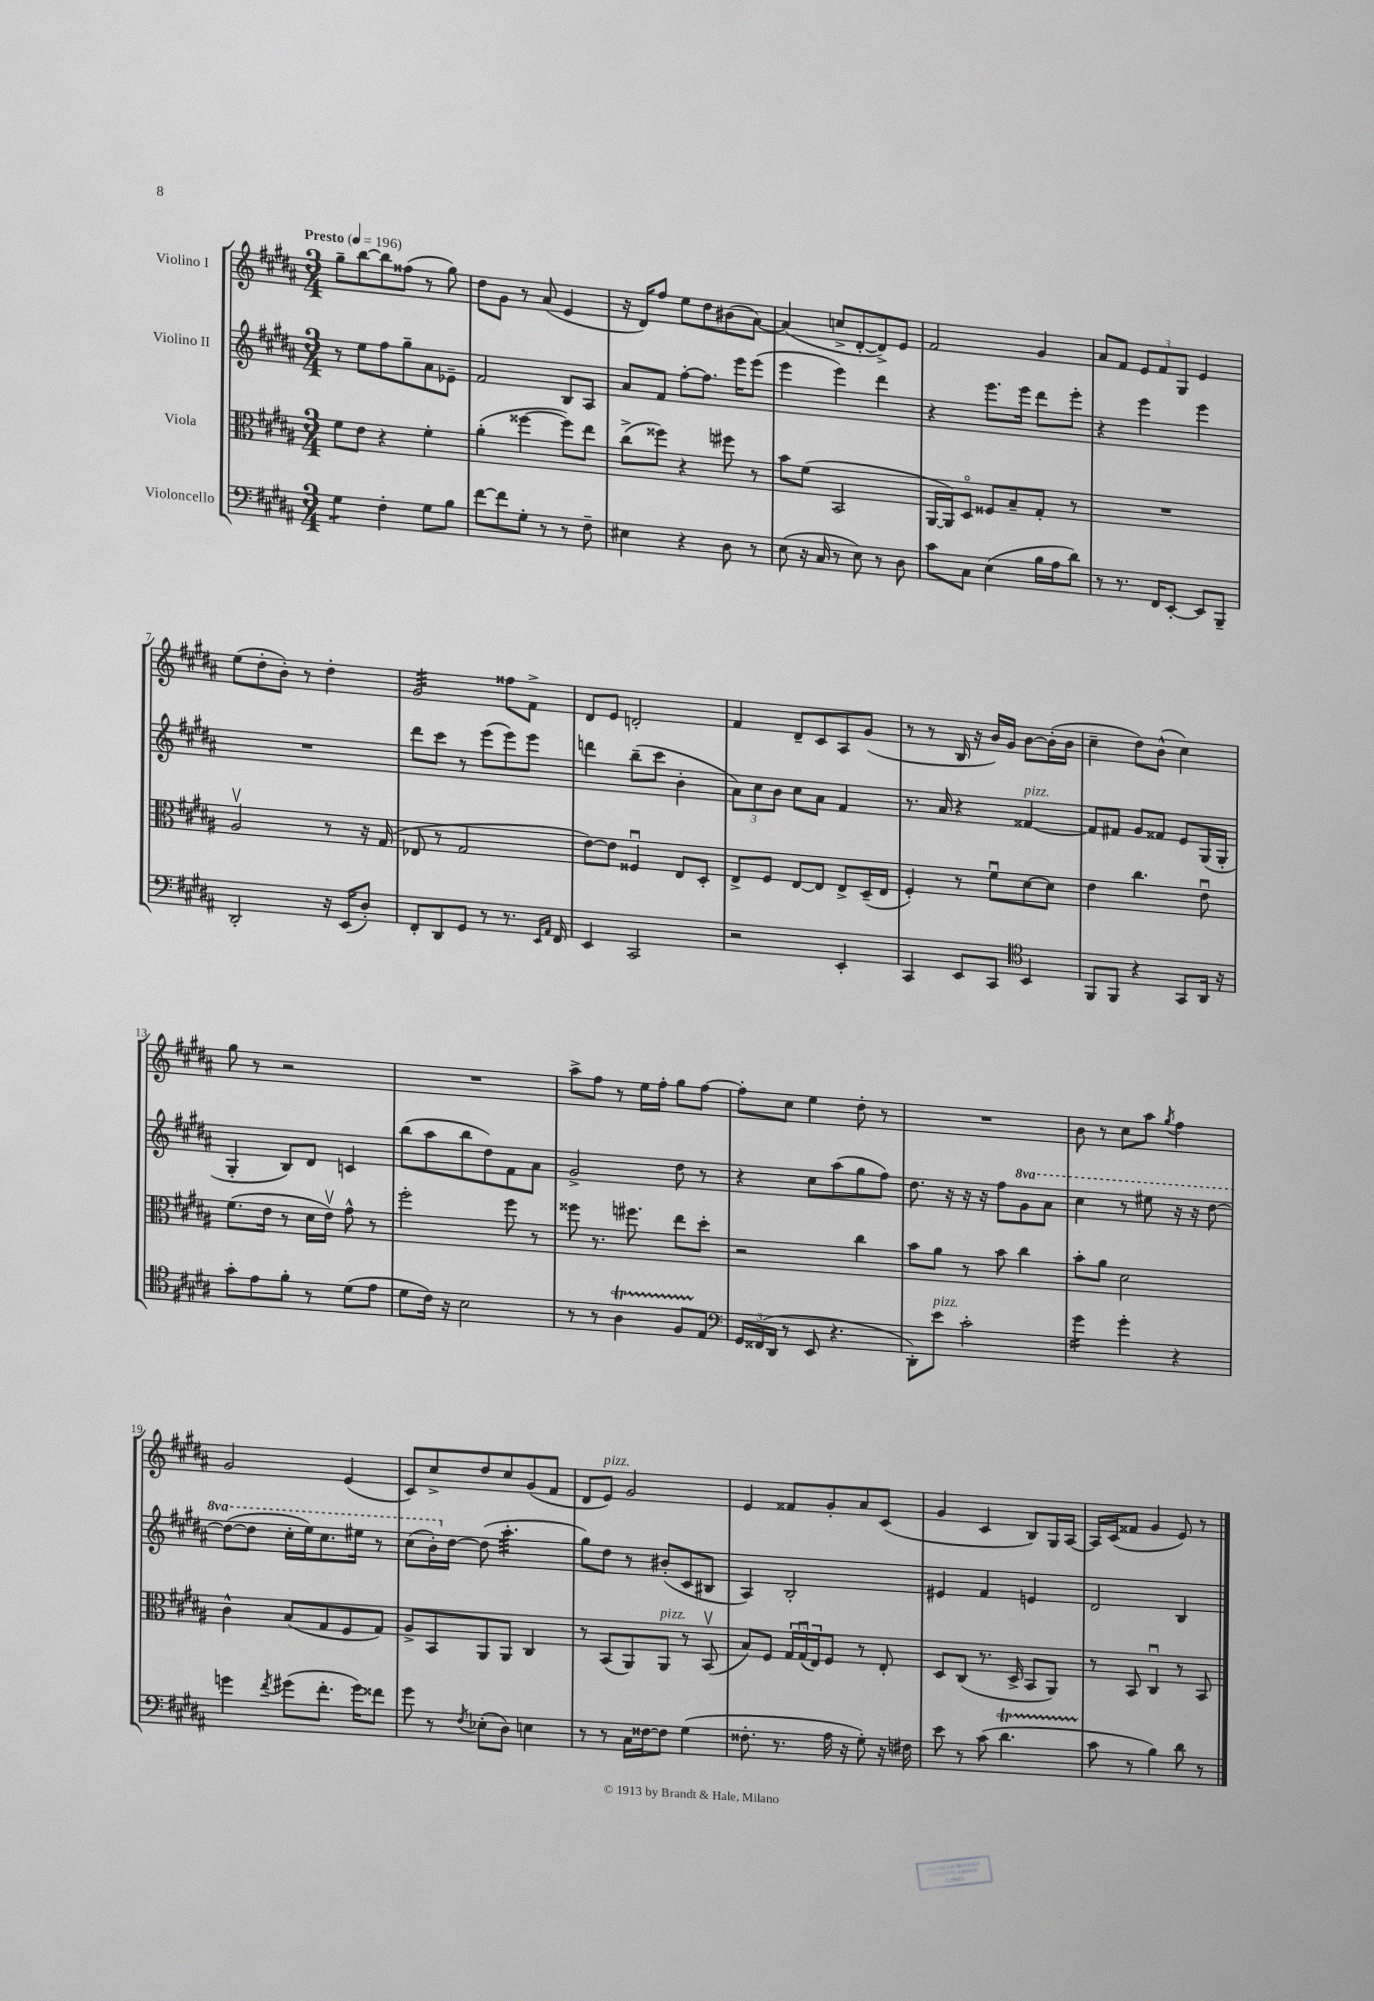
<<
\new StaffGroup <<
\new Staff = "s0" \with { instrumentName = "Violino I" } {
    \clef treble \key b \major \numericTimeSignature \time 3/4 \tempo "Presto" 4 = 196
    gis''8-- b''8~ b''8 fisis''8( r8 gis''8) |
    dis''8 gis'8 r8 ais'8( e'4 |
    r16 dis'16) fis''8 e''8 dis''8 bis'8( ais'8~) |
    ais'4( c''8-> dis'8~-. dis'8->) e'8 |
    fis'2 gis'4 |
    ais'8 fis'8 \tuplet 3/2 { e'8 fis'8 gis8 } e'4 |
    e''8( dis''8-. b'8-.) r8 dis''4-. |
    gis'2:32 fisis''8 fis'8-> |
    dis'8 e'8 d'2-. |
    fis'4 dis'8-- cis'8 ais8 gis'8( |
    r8 r8 b16 r16 b'16) gis'16 b'8~ b'16-.( b'16 |
    cis''4-- dis''8) b'8-^( cis''4) |
    gis''8 r8 r2 |
    R2. |
    ais''8-> fis''8 r8 e''16 fis''16-. gis''8 fis''8~ |
    fis''8-. cis''8 e''4 dis''8-. r8 |
    R2. |
    b'8 r8 cis''8 ais''8 \acciaccatura { gis''8 } fis''4 |
    gis'2 e'4( |
    cis'8) cis''8-> dis''8 cis''8 gis'8( fis'8 |
    dis'8 e'8^\markup { \italic "pizz." }) gis'2 |
    e'4 fisis'8 gis'8-. ais'8 cis'8( |
    gis'4 cis'4 b8) gis16 ais16~ |
    ais16 cis'16( fisis'8 gis'4 e'8) r8 \bar "|." |
}
\new Staff = "s1" \with { instrumentName = "Violino II" } {
    \clef treble \key b \major \numericTimeSignature \time 3/4 \set Staff.ottavationMarkups = #ottavation-simple-ordinals
    r8 e''8 fis''8 gis''8-- ais'8 ees'8-- |
    fis'2 b8 ais8 |
    ais'8 fis'8 fis''8~-. fis''8. e'''16 e'''8( |
    e'''4 e'''4) dis'''4 |
    r4 e'''8. e'''16 dis'''8 e'''8-. |
    r4 e'''4 e'''4 |
    R2. |
    dis'''8 cis'''8 r8 e'''8( e'''8) e'''8 |
    d'''4 b''8--( cis'''8 b'4-. |
    \tuplet 3/2 { ais'8) cis''8 b'8 } cis''8 ais'8 fis'4 |
    r8. ais'16 r4 fisis'4~^\markup { \italic "pizz." } |
    fisis'8 fis'8 gis'8 fisis'8 e'8 gis16( gis16-. |
    gis4-. b8) dis'8 c'4 |
    b''8( ais''8 b''8 dis''8) fis'8 ais'8 |
    gis'2-> dis''8 r8 |
    r4 cis''8 ais''8( gis''8 fis''8) |
    dis''8. r16 r16 r16 fis''8 \ottava #1 gis''8 ais''8 |
    cis'''4 r8 eis'''8 r16 r16 dis'''8~ |
    dis'''8~( dis'''8 cis'''16-. e'''16) cis'''8. eis'''16 r8 |
    cis'''8( b''16-.) \ottava #0 dis''16~ dis''8( ais''4.:32-. |
    gis''8) dis''8 r8 bis'8-.( cis'8 bis8 |
    ais4) b2-. |
    eis'4 fis'4 e'4 |
    dis'2 b4 \bar "|." |
}
\new Staff = "s2" \with { instrumentName = "Viola" } {
    \clef alto \key b \major \numericTimeSignature \time 3/4
    fis'8 e'8 r4 fis'4-. |
    ais'4-.( fisis''4~ fisis''8) e''8 |
    cis''8->( fisis''8) r4 fis''8 r8 |
    b'8 fis'8( b,2 |
    ais,16~ ais,16) dis8\flageolet fisis8 b8-- gis8-. r8 |
    R2. |
    ais2\upbow r8 r16 gis16( |
    ees8 r8 gis2 |
    e'8~) e'8 fisis4\downbow e8 dis8-. |
    e8-> fis8 e8~ e8 e8-> dis16--( e16 |
    fis4-.) r8 fis'8\downbow dis'8~ dis'8 |
    e'4 cis''4. e'8\downbow |
    fis'8.( e'16 r8 dis'16 e'16\upbow) gis'8-^ r8 |
    fis''2-. fis''8 r8 |
    fisis''8 r8. fis''8. e''8 dis''8-. |
    r2 cis''4 |
    b'8 ais'8 r8 b'8 cis''4 |
    b'8-. ais'8 dis'2 |
    cis'4-^ b8( gis8 fis8 gis8) |
    ais8-> b,8 ais,8 ais,8 cis4 |
    r8 b,8( ais,8) ais,8^\markup { \italic "pizz." } r8 b,8\upbow( |
    b8) fis8 \tuplet 3/2 { gis16 gis16\downbow( e16) } fis8 r8 e8-. |
    dis8 cis8( r8. dis16-> b,8 ais,8) |
    r8 b,8 cis4\downbow r8 b,8 \bar "|." |
}
\new Staff = "s3" \with { instrumentName = "Violoncello" } {
    \clef bass \key b \major \numericTimeSignature \time 3/4
    gis4:8 fis4-. gis8 b8 |
    fis'8~ fis'8 gis8-. r8 r8 fis8-- |
    eis4 r4 dis8 r8 |
    e8( r16 cis16 r8 e8) r8 dis8 |
    cis'8 cis8 e4( b16 ais16 dis'8) |
    r8 r8. fis,16 e,8~-. e,8 b,,8-- |
    dis,2-. r16 e,16( dis8-.) |
    fis,8-. dis,8 gis,8 r8 r8. \grace { e,16 ais,16 } fis,16 |
    e,4 cis,2 |
    r2 e,4-. |
    cis,4 e,8 cis,8 \clef tenor b,4 |
    fis,8 fis,8 r4 gis,8 ais,16 r16 |
    gis'8-. e'8 fis'8-. r8 dis'8( e'8 |
    dis'8 cis'16) r16 b2 |
    r8 r8 ais4\startTrillSpan fis8 e8\stopTrillSpan |
    \clef bass \tuplet 3/2 { gis,16 fisis,16( dis,16 } r8 e,8 r4. |
    dis,8-.) e'8^\markup { \italic "pizz." } cis'2-. |
    gis'4:16 gis'4-. r4 |
    g'4 \acciaccatura { fis'8 } gis'8( fis'8.-. gis'16) fisis'8 |
    gis'8 r8 \acciaccatura { fis8 } ees8-.( dis8) e4 |
    r8 r8 cis16 fisis16~ fisis8 gis4( |
    fisis8.-. r8. ais16 r16 gis8-.) r16 fis16 |
    e'8 r8 cis'8( dis'4.\startTrillSpan |
    cis'8\stopTrillSpan r8 b4) dis'8 r8 \bar "|." |
}
>>
>>
